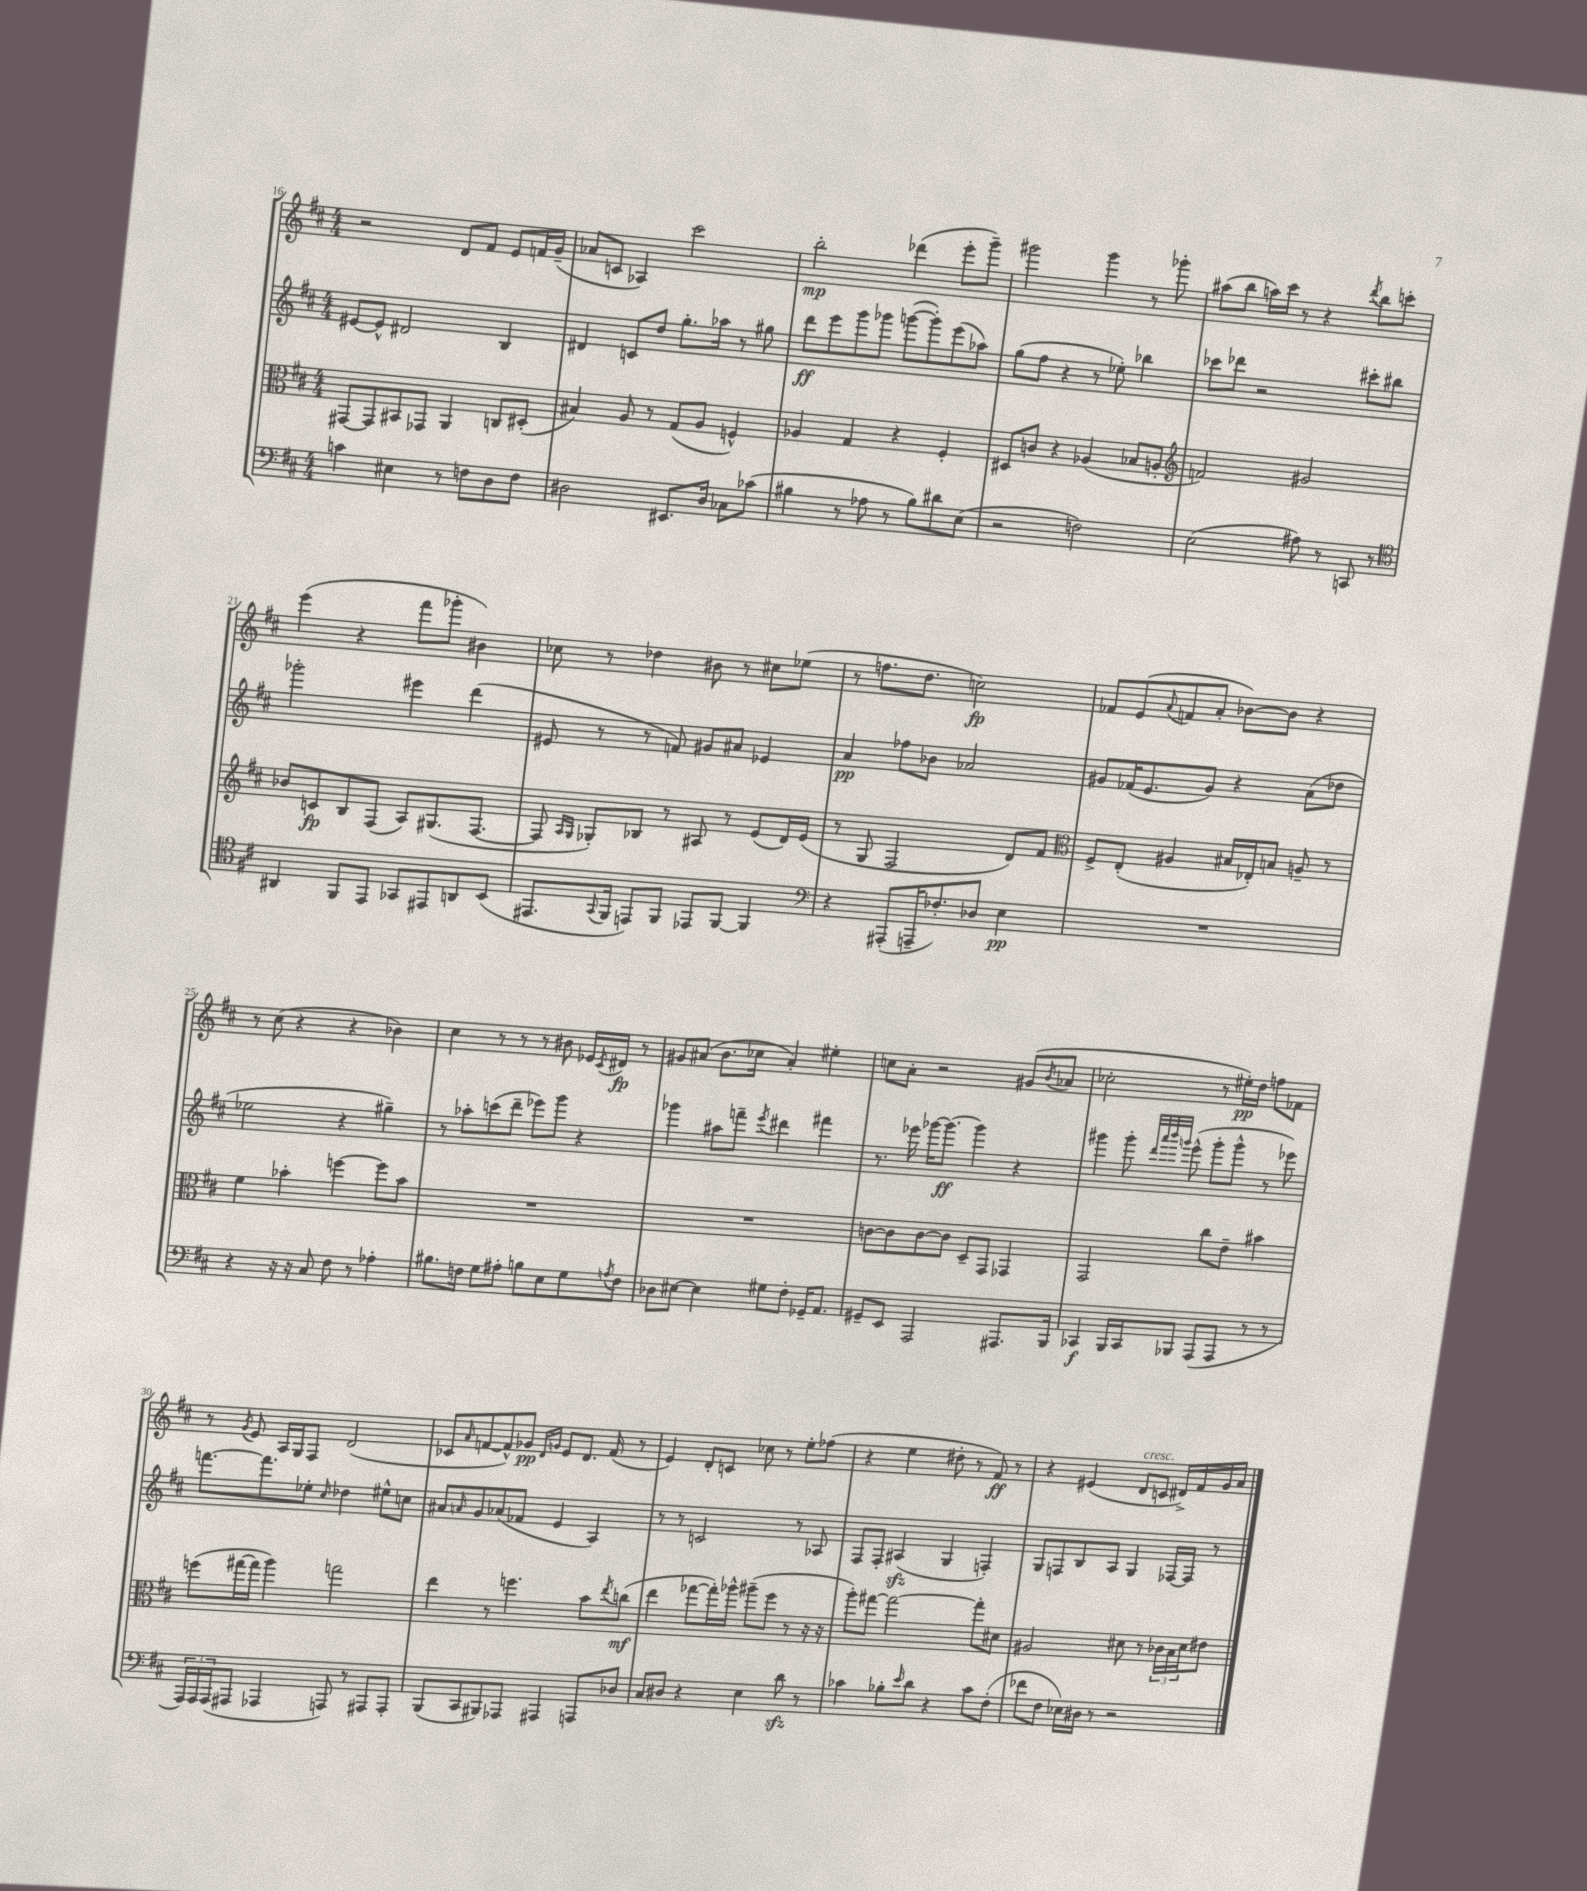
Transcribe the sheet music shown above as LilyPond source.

<<
\new StaffGroup <<
\new Staff = "s0" {
    \clef treble \key d \major \numericTimeSignature \time 4/4
    r2 d'8 fis'8 e'8 f'16 g'16--( |
    aes'8 c'8 aes4) cis'''2 |
    b''2-.\mp des'''4( e'''8-. g'''8--) |
    gis'''2 gis'''4 r8 ges'''8-. |
    ais''8( b''8 a''16) cis'''16 r8 r4 \acciaccatura { d'''8 } b''8 c'''8-. |
    e'''4( r4 fis'''8 ges'''8-. bis'4) |
    ces''8 r8 des''4 bis'8 r8 cis''8 ees''8( |
    r8 f''8. d''8. c''2\fp) |
    fes'8 e'8( \appoggiatura { a'8 } f'8 a'8-. bes'8~) bes'8 r4 |
    r8 cis''8( r4 r4 bes'4) |
    cis''4 r8 r8 r8 bis'8 ees'16 \acciaccatura { cis'8 } dis'16\fp r8 |
    gis'8 ais'8( b'8. ces''16 ais'4-.) eis''4-. |
    c''8 a'8-. r2 gis'8( \acciaccatura { b'8 } aes'8 |
    ces''2-. r8 eis''16-.\pp) d''16 f''8 fes'8 |
    r8 \acciaccatura { g'8 } e'8 a16 g16 fis8 d'2( |
    ces'8 \grace { a'16 } f'8~ f'8-^) ges'8\pp \grace { d'16 g'16 } e'8 d'8. f'16( r8 |
    e'4) d'8-. c'8 ces''8 r8 e''8-. fes''8( |
    r4 e''4 dis''8-. r8 fis'8\ff) r8 |
    r4 eis'4( d'8^\markup { \italic "cresc." } c'8 dis'16->) fis'16 g'16 a'16 \bar "|." |
}
\new Staff = "s1" {
    \clef treble \key d \major \numericTimeSignature \time 4/4
    eis'8~ eis'8-^ dis'2 b4 |
    dis'4 c'8 d''8 g''8.-. aes''16 r8 gis''8 |
    d'''8\ff e'''8 g'''8 ges'''8 g'''8~( g'''8-.) e'''8( aes''8) |
    g''8( fis''8 r4 r8 ees''8-.) bes''4 |
    ces'''8 des'''8 r2 cis'''8-. bis''8 |
    ges'''2-. eis'''4 d'''4( |
    eis'8 r8 r8 f'8) gis'8 ais'8 ees'4 |
    a'4\pp fes''8 bes'8 aes'2 |
    gis'8 fes'16( e'8. gis'8) r4 a'8( des''8 |
    ees''2 r4 gis''4--) |
    r8 aes''8-. c'''8( d'''8-- ees'''8) g'''8 r4 |
    ges'''4 ais''8 f'''8-- \acciaccatura { e'''8 } dis'''4 fis'''4 |
    r8. ees'''16 ges'''16~ ges'''8.~\ff ges'''4 r4 |
    gis'''4 gis'''8-. \grace { d'''32 a'''32 b'''32 g'''32 } e'''8-^( g'''8-. g'''8-^ r8 ees'''8) |
    f'''8.~ f'''8. ees''8-. \grace { cis''16 } des''4 eis''8-^ c''8 |
    ais'8 \grace { a'16 } g'8 aes'8( fes'8 e'4 a4) |
    r8 r8 c'2 r8 aes8 |
    fis8 fis8-. ais4\sfz( g4 f4-.) |
    g8 f8 b8 a8 g4 fes16~ fes16 r8 \bar "|." |
}
\new Staff = "s2" {
    \clef alto \key d \major \numericTimeSignature \time 4/4
    gis,8~ gis,8 bis,8 ges,8 a,4 c8 dis8-.( |
    bis4) a8 r8 g8( a8 f4-^) |
    aes4 g4 r4 fis4-. |
    dis8 c'8 r4 aes4( bes8 a8-. |
    \clef treble f'2) gis'2 |
    bes'8 c'8\fp b8 fis8( a8) gis8.( fis8.~ |
    fis8 \grace { a16 g16 } ges8-.) bes8 r8 ais8 r8 e'8( d'16) e'16( |
    r8 g8 fis2 d'8) fis'8 |
    \clef alto fis8-> e8-.( ais4 bis16 ees16-.) b8 a8-- r8 |
    fis'4 bes'4-. f''4~ f''8 bes'8 |
    R1 |
    R1 |
    c'8~ c'8 c'8~ c'8 d8-- g,8 ges,4 |
    g,2 cis''8 e'8-- bis'4 |
    f''8( gis''16~ gis''16 a''4) g''2 |
    e''4 r8 f''4. b'8 \acciaccatura { e''8 } c''8\mf( |
    e''4 ges''8~ ges''16-.) aes''16-^ ais''8--( fis''8 r8 r16 r16 |
    a''8-.) gis''8~ gis''2~ gis''8-. dis'8 |
    ais2 dis'8 r8 \tuplet 3/2 { ces'16 b16 dis'16 } eis'8 \bar "|." |
}
\new Staff = "s3" {
    \clef bass \key d \major \numericTimeSignature \time 4/4
    c'4 eis4 r8 f8 d8 f8 |
    dis2 eis,8. dis16 ces8 ces'8( |
    bis4 r8 aes8 r8 bis8) dis'8 e8( |
    r2 f2) |
    e2( ais8) r8 c,8 r8 |
    \clef tenor ais,4 fis,8 e,8 ges,8 eis,8 a,8 b,8( |
    eis,8. \appoggiatura { g,8 } fis,16 e,8) fis,8 ees,8 fis,8~ fis,4 |
    \clef bass r4 ais,,8-.( a,,16-- fes8.-.) des8 e4\pp |
    R1 |
    r4 r16 r16 cis8 fis8 r8 aes4-. |
    bis8. f16 g8 ais8-. b8 e8 g8 \acciaccatura { a8 } f8 |
    des8 eis8~ eis4 gis8 fis8-. ges,16-- a,8. |
    gis,8-- e,8 a,,2 ais,,8. b,,16 |
    ces,4\f b,,16 ces,16 bes,,8 a,,8( a,,8 r8 r8 |
    \tuplet 3/2 { a,,16) a,,16 a,,16( } ais,,8 aes,,4 a,,8) r8 ais,,8 ais,,8-. |
    b,,8( cis,8 bis,,8) aes,,8 ais,,4 a,,8 des8 |
    cis8 dis8 r4 e4 d'8\sfz r8 |
    ces'4 bes8-. \grace { e'16 } d'8 r4 ces'8 fis8-.( |
    fes'8 fis8 ees16) dis16 r8 r2 \bar "|." |
}
>>
>>
\layout { \context { \Score currentBarNumber = #16 } }
